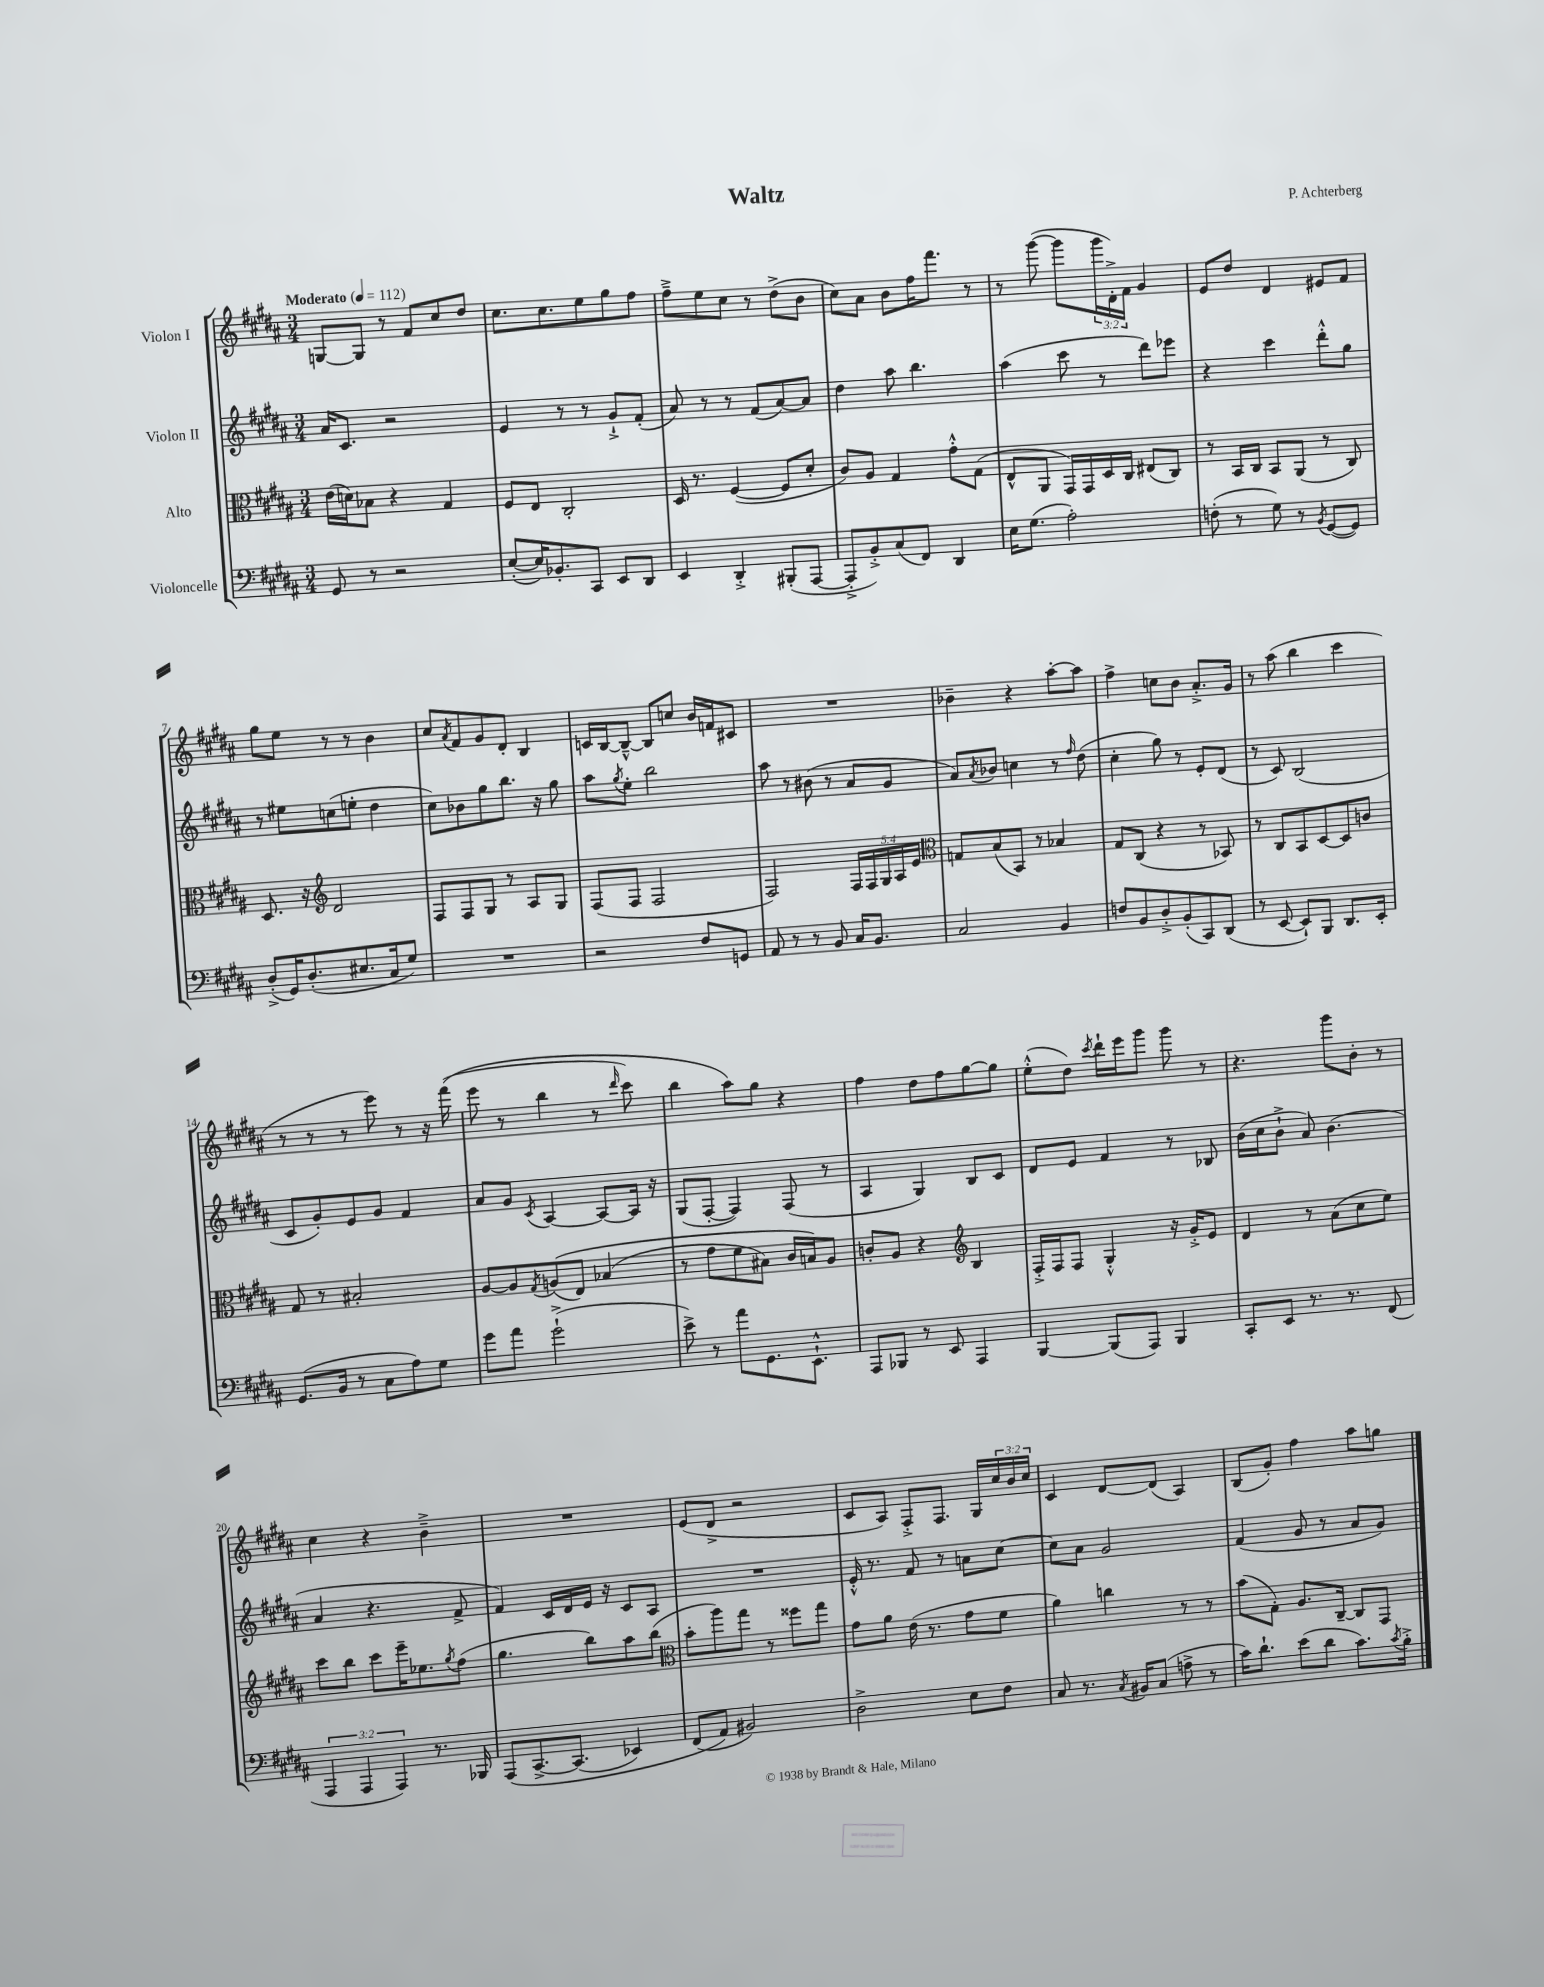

**kern	**kern	**kern	**kern
*part4	*part3	*part2	*part1
*staff4	*staff3	*staff2	*staff1
*I"Violoncelle	*I"Alto	*I"Violon II	*I"Violon I
*clefF4	*clefC3	*clefG2	*clefG2
*k[f#c#g#d#a#]	*k[f#c#g#d#a#]	*k[f#c#g#d#a#]	*k[f#c#g#d#a#]
*M3/4	*M3/4	*M3/4	*M3/4
*MM112	*MM112	*MM112	*MM112
=1	=1	=1	=1
!	!	!	!LO:TX:a:B:t=Moderato
8GG#/	(16e\LL	16a#/KL	[8Gn/L
.	16dn\J)	8.c#/J	.
8r	8B-X\J	.	8G/J]
2r	4r	2r	8r
.	.	.	8f#/L
.	4G#/	.	8cc#/
.	.	.	8dd#/J
=2	=2	=2	=2
([8E'/L	8F#/L	4e/	8.cc#\L
16E/K])	8E/J	.	.
8.BB-X'/	.	.	8.cc#\
.	2C#'/	8r	.
8CC#/J	.	8r	8ee\
8EE/L	.	8g#`^/L	8gg#\
8DD#/J	.	(8f#'/J	8ff#\J
=3	=3	=3	=3
4EE/	16D#/	8a#/)	8ff#~^\L
.	8.r	.	.
.	.	8r	8ee\
4DD#'^/	([4F#/	8r	8cc#\J
.	.	(8f#/L	8r
(8BBB#X'/L	8F#/L]	[8a#/)	(8dd#^\L
[8AAA#/J	8d#'/J	8a#/J]	8b\J
=4	=4	=4	=4
8AAA#'^/L]	8c#/L)	4dd#\	8cc#\L)
8BB'^/)	8A#/J	.	8a#\J
(8C#/	4G#/	8aa#\	8b\L
8FF#/J)	.	4.bb\	16ff#\K
.	.	.	8.fff#\J
4DD#/	8g#'^^\L	.	.
.	(8G#\J	.	8r
=5	=5	=5	=5
16E\KL	8E^^/L	(4aa#\	8r
(8.G#\J	.	.	.
.	8AA#/J	.	([8ggg#\
2A#'\)	16GG#/LL)	8ccc#\	8ggg#\L]
.	16GG#/	.	.
.	16D#/	8r	24ggg#\L
.	.	.	24d#'^\)
.	16C#/JJ	.	.
.	.	.	24f#\JJ
.	(8E#X/L	8ddd#\L)	4g#/
.	8C#/J)	8eee-X\J	.
=6	=6	=6	=6
(8Fn'\	8r	4r	8e/L
8r	16BB/LL	.	8dd#/J
.	16C#/JJ	.	.
8G#\)	8BB/L	4ccc#\	4d#/
8r	(8AA#/J	.	.
8qBB/	.	.	.
([8GG#/L	8r	8ddd#'^^\L	8e#X/L
8GG#/J])	8C#/)	8gg#\J	8f#/J
!!LO:LB:g=z
=7	=7	=7	=7
(8D#'^/L	8.D#/	8r	8gg#\L
16GG#/K)	.	8ee#X\L	8ee\J
(8.D#'/	16r	.	.
*	*clefG2	*	*
.	2d#/	(8ccn\	8r
8.E#X/	.	8een'\J	8r
.	.	4dd#\	4b\
16C#/k	.	.	.
8G#/J)	.	.	.
=8	=8	=8	=8
2.r	8F#/L	8cc#\L)	8cc#/L
.	.	.	8qa#/
.	8F#/	8b-X\	8f#/
.	8G#/J	8gg#\	8g#/
.	8r	8.bb\J	8d#'/J
.	8A#/L	.	4B/
.	.	16r	.
.	8G#/J	8gg#\	.
=9	=9	=9	=9
2r	(8F#/L	8aa#\L	16cn/LL
.	.	.	[16B/J
.	.	8qgg#/	.
.	8F#/J	8ee'\J	8B~^^/J_
.	2F#/	2bb\	8B/L]
.	.	.	8ccn/J
8F#/L	.	.	16b/LL
.	.	.	16fn/J
8GGn/J	.	.	8c#X/J
=10	=10	=10	=10
8AA#/	2F#/)	8aa#\	2.r
8r	.	8r	.
8r	.	(8b#X\	.
8BB/	.	8r	.
16C#/KL	20F#/LL	8a#/L	.
.	20F#/	.	.
8.BB/J	.	.	.
.	20G#/	.	.
.	.	8g#/J	.
.	20A#/	.	.
.	20e/JJ	.	.
=11	=11	=11	=11
*	*clefC3	*	*
2C#/	8Gn/L	8a#/L)	4b-X~\
.	.	8qa#/	.
.	(8B/	8b-X/J	.
.	8BB/J)	4ccn\	4r
.	8r	.	.
4BB/	4B-X/	8r	[8aa#'\L
.	.	16qqff#/	.
.	.	(8dd#\	8aa#\J]
=12	=12	=12	=12
8Fn/L	8G#/L	4cc#'\	4ff#^\
8BB/	(8C#/J	.	.
8D#'^/	4r	8gg#\)	8ccn\L
(8BB'/	.	8r	8b\J
8CC#/)	8r	8e'/L	8.a#'^/L
(8DD#/J	8BB-X/)	(8d#/J	.
.	.	.	16g#/Jk
=13	=13	=13	=13
8r	8r	8r	8r
[8EE/	8C#/L	8c#/)	(8aa#\
8EE`/L])	8BB/	(2B/	4bb\
8BBB/J	[8D#/	.	.
8.DD#/L	8D#/]	.	4ccc#\
.	8cn/J	.	.
16EE'/Jk	.	.	.
!!LO:LB:g=z
=14	=14	=14	=14
(8.GG#/L	8G#/	8c#/L	8r
.	8r	8g#'/)	8r
16BB/Jk	.	.	.
8r	2B#X'/	8e/	8r
8C#\L	.	8g#/J	8eee\)
8A#\)	.	4f#/	8r
8G#\J	.	.	16r
.	.	.	((16fff#\
=15	=15	=15	=15
8g#\L	[8A#/L	8a#/L	8eee\
8a#\J	8A#/]	8g#/J	8r
.	8qG#/	8qc#/	.
(2g#`^\	((8An/	[4A#/	4bb\
.	8E/J)	.	.
.	(4B-X/	8A#/L_	8r
.	.	.	16qqddd#/
.	.	16A#/Jk]	8ccc#\)
.	.	16r	.
=16	=16	=16	=16
8e^\)	8r	(8G#/L	4bb\
8r	8g#\L	[8F#'/J	.
8a#\L	8f#\	4F#/])	8aa#\L)
8.GG#\	8B#X\J)	.	8gg#\J
.	16c#/LL	(8F#/	4r
8.EE`^^\J	16Bn/J)	.	.
.	8A#/J	8r	.
=17	=17	=17	=17
8AAA#/L	8cn'/L	4A#/	4ff#\
8BBB-X/J	8A#/J	.	.
8r	4r	4G#/)	8dd#\L
8EE/	.	.	8ff#\
*	*clefG2	*	*
4AAA#/	4B/	8B/L	[8gg#\
.	.	8c#/J	8gg#\J]
=18	=18	=18	=18
[4BBB/	16F#'^/LL	8d#/L	(8ee'^^\L
.	16F#/J	.	.
.	8F#/J	8e/J	8dd#\J)
.	.	.	8qccc#/
(8BBB/L]	4G#'^^/	4f#/	16ddd#`\LL
.	.	.	16eee\J
8AAA#/J)	.	.	8ggg#\J
4BBB/	16r	8r	8ggg#\
.	16g#'^/KL	.	.
.	8e/J	8B-X/	8r
=19	=19	=19	=19
8CC#'/L	4d#/	(16b\LL	4.r
.	.	16cc#\J	.
8EE/J	.	8b`^\J	.
8.r	8r	8a#/)	.
.	(8a#\L	(4.b\	8ggg#\L
8.r	.	.	.
.	8cc#\	.	8b'\J
(8FF#/	8ee\J)	.	8r
!!LO:LB:g=z
=20	=20	=20	=20
6AAA#/	8ccc#\L	4a#/	4cc#\
.	8bb\J	.	.
6AAA#/	.	.	.
.	8ccc#\L	4.r	4r
6AAA#/)	.	.	.
.	16eee~\K	.	.
.	8.ee-X\	.	.
8.r	.	.	4b~^\
.	8qgg#/	.	.
.	(8ff#\J	8f#^/	.
16BBB-X/	.	.	.
=21	=21	=21	=21
(8AAA#/L	4.gg#\	4f#/)	2.r
[8.CC#^/	.	.	.
.	.	16c#/LL	.
(8.CC#/J]	.	16d#/	.
.	8bb\L)	16e/JJ	.
.	.	16r	.
4EE-X/)	8aa#\	8c#/L	.
.	(8bb\J	8A#/J	.
=22	=22	=22	=22
*	*clefC3	*	*
(8FF#/L	8b'\L	2.r	(8e/L
8AA#/J)	8aa#\)	.	8d#^/J
2BB#X/)	8gg#\J	.	2r
.	8r	.	.
.	8ff##X\L	.	.
.	8gg#\J	.	.
=23	=23	=23	=23
2D#^\	8g#\L	16e'^^/	8c#/L
.	.	8.r	.
.	8a#\J	.	8A#/J)
.	(16e\	8f#/	8F#'^/L
.	8.r	.	.
.	.	8r	8.F#/J
8E\L	8g#\L	8an\L	.
.	.	.	16G#/LL
8F#\J	8f#\J	[8cc#\J	24cc#/
.	.	.	24b/
.	.	.	24cc#/JJ
=24	=24	=24	=24
8C#/	4a#\)	8cc#\L]	4c#/
8.r	.	8a#\J	.
.	4ccn\	2g#/	[8d#/L
8qC#/	.	.	.
16BB#X/KL	.	.	.
(8C#/J	.	.	(8d#/J]
8An^\	8r	.	4A#/)
8r	8r	.	.
=25	=25	=25	=25
16c#\KL)	(8b\L	(4f#/	(8B/L
8.d#`\J	.	.	.
.	8G#'\J)	.	8g#'/J)
(8e\L	8.A#/L	8g#/	4ff#\
8d#\J	.	8r	.
.	[16C#~/Jk	.	.
8.c#\L)	8C#/L]	8a#/L	8aa#\L
.	8GG#/J	8g#/J)	8ggn\J
8qc#/	.	.	.
16B'^\Jk	.	.	.
==	==	==	==
*-	*-	*-	*-
